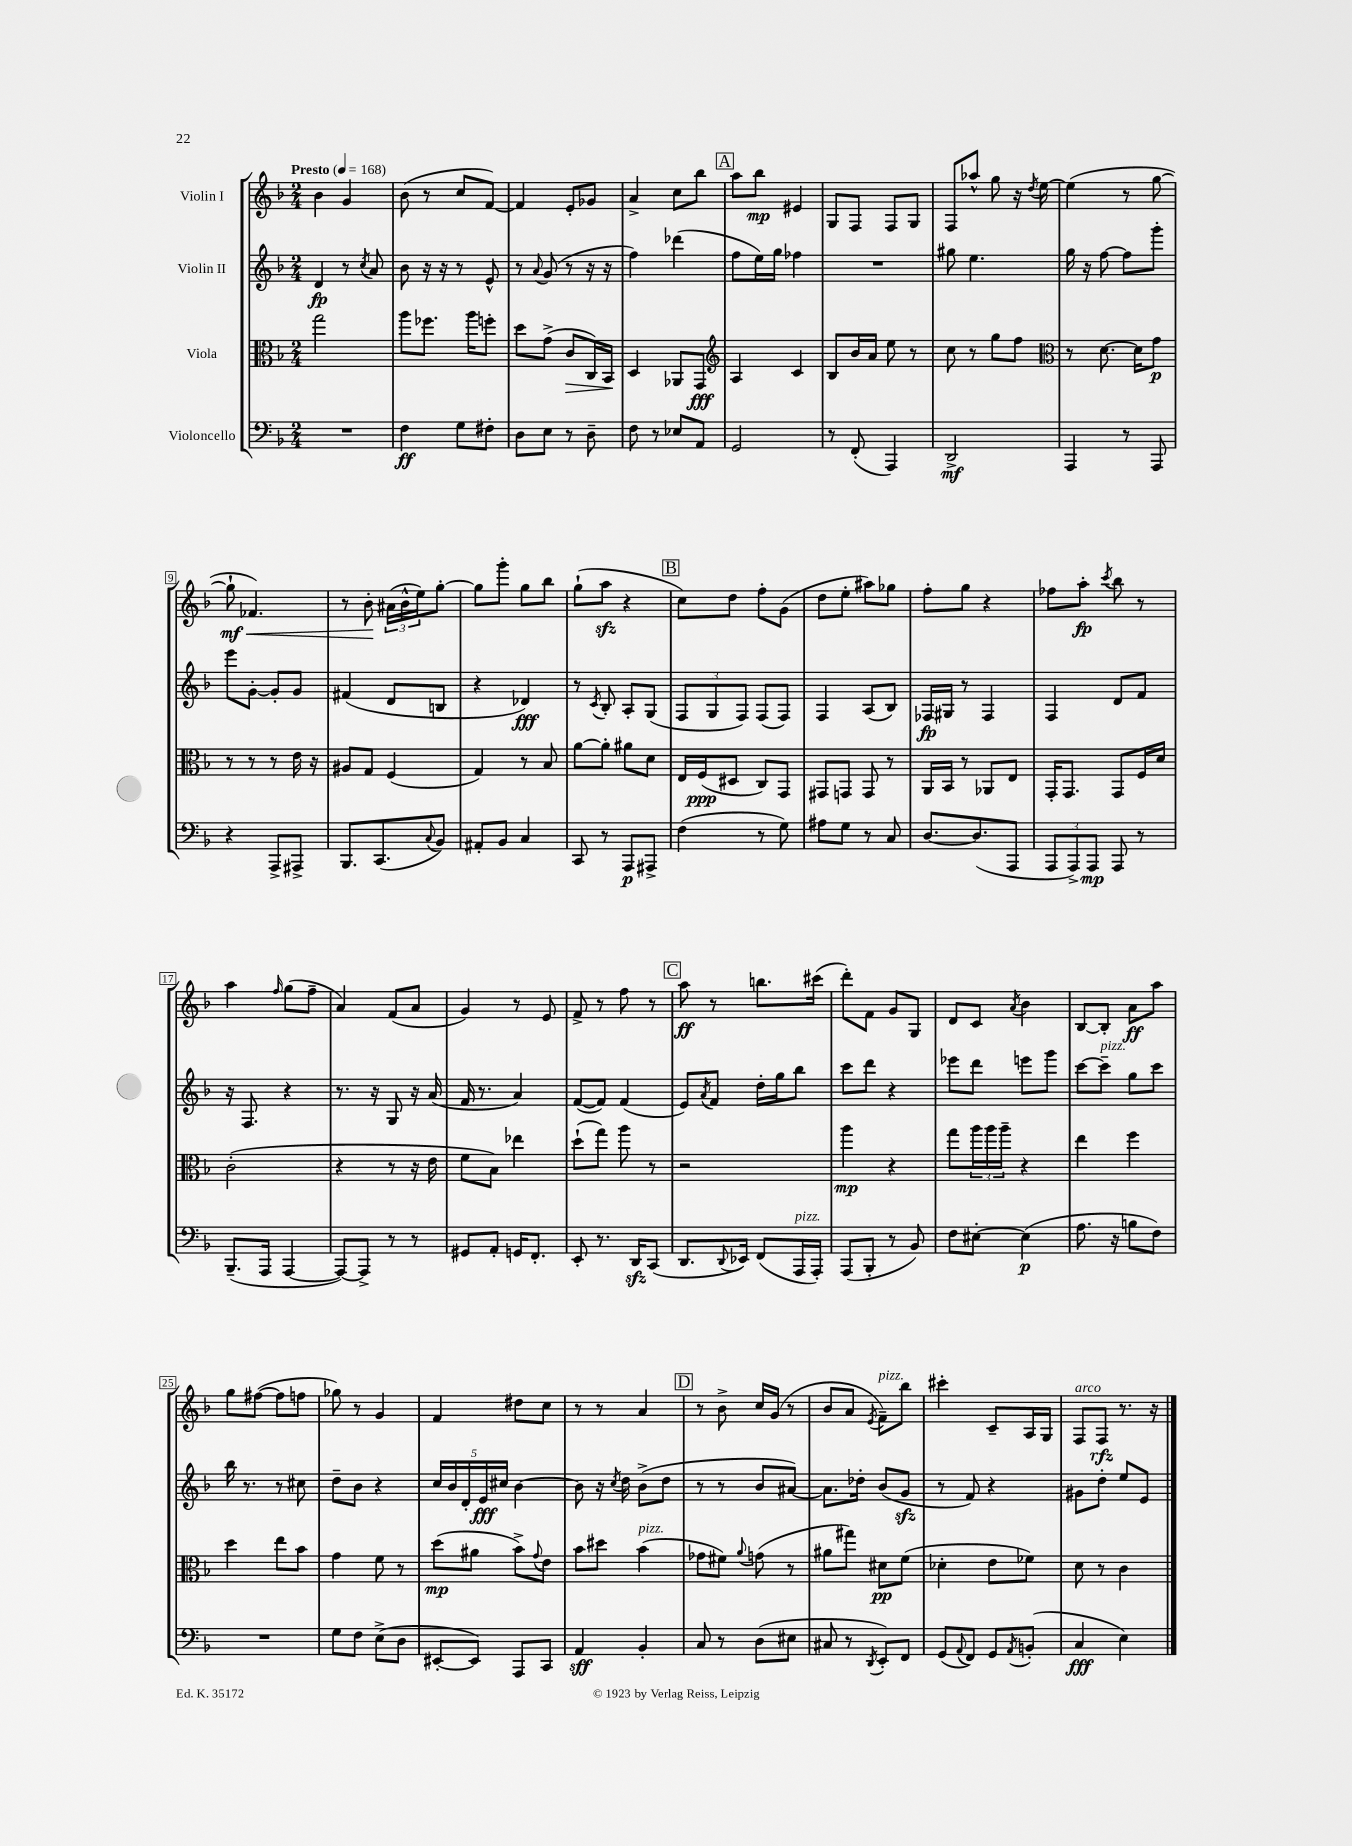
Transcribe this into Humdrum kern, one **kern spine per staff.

**kern	**dynam	**kern	**dynam	**kern	**dynam	**kern	**dynam
*part4	*part4	*part3	*part3	*part2	*part2	*part1	*part1
*staff4	*staff4	*staff3	*staff3	*staff2	*staff2	*staff1	*staff1
*I"Violoncello	*	*I"Viola	*	*I"Violin II	*	*I"Violin I	*
*clefF4	*	*clefC3	*	*clefG2	*	*clefG2	*
*k[b-]	*	*k[b-]	*	*k[b-]	*	*k[b-]	*
*M2/4	*	*M2/4	*	*M2/4	*	*M2/4	*
*MM168	*	*MM168	*	*MM168	*	*MM168	*
=1	=1	=1	=1	=1	=1	=1	=1
!	!	!	!	!	!	!LO:TX:a:B:t=Presto	!
2r	.	2gg\	.	4d/	fp	4b-\	.
.	.	.	.	8r	.	4g/	.
.	.	.	.	8qcc/	.	.	.
.	.	.	.	8a/	.	.	.
=2	=2	=2	=2	=2	=2	=2	=2
4F\	ff	8aa\L	.	8b-\	.	(8b-\	.
.	.	8.ff-X\J	.	16r	.	8r	.
.	.	.	.	16r	.	.	.
8G\L	.	.	.	8r	.	8cc/L	.
.	.	16aa\KL	.	.	.	.	.
8F#X'\J	.	8ffn'\J	.	8e^^/	.	[8f/J)	.
=3	=3	=3	=3	=3	=3	=3	=3
8D\L	.	8dd\L	.	8r	.	4f/]	.
.	.	.	.	8qqa/	.	.	.
8E\J	.	(8g^\J	.	(8g/	.	.	.
!	!	!	!LO:HP:b	!	!	!	!
8r	.	8c/L	>	8r	.	8e'/L	.
8D~\	.	16C/L)	.	16r	.	8g-X/J	.
.	.	16BB-/JJ	.	16r	.	.	.
.	.	.	]	.	.	.	.
=4	=4	=4	=4	=4	=4	=4	=4
8F\	.	4D/	.	4ff\)	.	4a^/	.
8r	.	.	.	.	.	.	.
8E-X/L	.	8AA-X/L	.	(4ddd-X\	.	8cc\L	.
8AA/J	.	8GG/J	fff	.	.	8bb-\J	.
!!LO:REH:place=s1:t=A
=5	=5	=5	=5	=5	=5	=5	=5
*	*	*clefG2	*	*	*	*	*
2GG/	.	4A/	.	8ff\L	.	8aa\L	.
.	.	.	.	16ee\L)	.	8bb-\J	mp
.	.	.	.	16gg\JJ	.	.	.
.	.	4c/	.	4ff-X\	.	4e#X/	.
=6	=6	=6	=6	=6	=6	=6	=6
8r	.	8B-/L	.	2r	.	8G/L	.
(8FF'/	.	16b-/L	.	.	.	8F/J	.
.	.	16a/JJ	.	.	.	.	.
4AAA/)	.	8ee\	.	.	.	8F/L	.
.	.	8r	.	.	.	8G/J	.
=7	=7	=7	=7	=7	=7	=7	=7
2DD^/	mf	8cc\	.	8gg#X\	.	8F/L	.
.	.	8r	.	4.ee\	.	8aa-X^^/J	.
.	.	8gg\L	.	.	.	8gg\	.
.	.	8ff\J	.	.	.	16r	.
.	.	.	.	.	.	8qdd/	.
.	.	.	.	.	.	[16ee\	.
=8	=8	=8	=8	=8	=8	=8	=8
*	*	*clefC3	*	*	*	*	*
4AAA/	.	8r	.	16gg\	.	(4ee\]	.
.	.	.	.	16r	.	.	.
.	.	[8.d\	.	[8ff\	.	.	.
8r	.	.	.	8ff\L]	.	8r	.
.	.	16d\KL]	.	.	.	.	.
8AAA/	.	8g\J	p	8ggg'\J	.	[8gg\	.
!!LO:LB:g=z
=9	=9	=9	=9	=9	=9	=9	=9
!	!	!	!	!	!	!	!LO:HP:b
4r	.	8r	.	8eee\L	.	8gg`\]	< mf
.	.	8r	.	[8g'\J	.	4.f-X/)	.
8AAA^/L	.	8r	.	8g'/L]	.	.	.
8AAA#X^/J	.	16e\	.	8g/J	.	.	.
.	.	16r	.	.	.	.	.
=10	=10	=10	=10	=10	=10	=10	=10
8.BBB-/L	.	8A#X/L	.	(4f#X/	.	8r	.
.	.	8G/J	.	.	.	8b-'\	.
(8.CC/	.	.	.	.	.	.	.
.	.	(4F/	.	8d/L	.	(24a#X\LL	[
.	.	.	.	.	.	24b-^^\	.
.	.	.	.	.	.	24ee\J)	.
8qqC/	.	.	.	.	.	.	.
8BB-/J)	.	.	.	8Bn/J	.	[8gg'\J	.
=11	=11	=11	=11	=11	=11	=11	=11
8AA#X'/L	.	4G/)	.	4r	.	8gg\L]	.
8BB-/J	.	.	.	.	.	8ggg'\J	.
4C/	.	8r	.	4d-X/)	fff	8gg\L	.
.	.	8B-/	.	.	.	8bb-\J	.
=12	=12	=12	=12	=12	=12	=12	=12
8CC/	.	[8a\L	.	8r	.	(8gg`\L	.
.	.	.	.	8qc/	.	.	.
8r	.	8a'\J]	.	8B-'/	.	8aazz\J	.
8AAA/L	p	8a#X\L	.	8A'/L	.	4r	.
8AAA#X^/J	.	8d\J	.	(8G/J	.	.	.
!!LO:REH:place=s1:t=B
=13	=13	=13	=13	=13	=13	=13	=13
(4F\	.	16E/LL	.	12F/L	.	8cc\L)	.
.	.	(16F/J	ppp	.	.	.	.
.	.	.	.	12G/	.	.	.
.	.	8D#X/J	.	.	.	8dd\J	.
.	.	.	.	12F/J)	.	.	.
8r	.	8C/L)	.	(8F/L	.	8ff'\L	.
8G\)	.	8GG/J	.	8F/J)	.	(8g\J	.
=14	=14	=14	=14	=14	=14	=14	=14
8A#X\L	.	8GG#X/L	.	4F/	.	8dd\L	.
8G\J	.	8GGn/J	.	.	.	8ee'\J	.
8r	.	8GG/	.	(8A/L	.	8aa#X\L)	.
8C/	.	8r	.	8B-/J)	.	8gg-X\J	.
=15	=15	=15	=15	=15	=15	=15	=15
[8.D/L	.	16AA/LL	.	16F-X/LL	fp	8ff'\L	.
.	.	16BB-/JJ	.	16G#X/JJ	.	.	.
.	.	8r	.	8r	.	8gg\J	.
(8.D/]	.	.	.	.	.	.	.
.	.	8AA-X/L	.	4F-/	.	4r	.
8AAA/J	.	8E/J	.	.	.	.	.
=16	=16	=16	=16	=16	=16	=16	=16
12AAA/L	.	16GG'/KL	.	4F/	.	8ff-X\L	.
.	.	8.GG/J	.	.	.	.	.
12AAA^/)	.	.	.	.	.	.	.
.	.	.	.	.	.	8aa'\J	fp
12AAA/J	mp	.	.	.	.	.	.
.	.	.	.	.	.	8qccc/	.
8AAA/	.	8GG/L	.	8d/L	.	8bb-\	.
8r	.	16F/L	.	8f/J	.	8r	.
.	.	16d/JJ	.	.	.	.	.
!!LO:LB:g=z
=17	=17	=17	=17	=17	=17	=17	=17
(8.BBB-~/L	.	(2c'\	.	16r	.	4aa\	.
.	.	.	.	8.F/	.	.	.
16AAA/Jk	.	.	.	.	.	.	.
.	.	.	.	.	.	16qqff/	.
[4AAA/	.	.	.	4r	.	(8gg\L	.
.	.	.	.	.	.	8ff~\J	.
=18	=18	=18	=18	=18	=18	=18	=18
8AAA/L_)	.	4r	.	8.r	.	4a/)	.
8AAA^/J]	.	.	.	.	.	.	.
.	.	.	.	16r	.	.	.
8r	.	8r	.	8G/	.	(8f/L	.
8r	.	16r	.	16r	.	8a/J	.
.	.	16e\	.	(16a/	.	.	.
=19	=19	=19	=19	=19	=19	=19	=19
8GG#X/L	.	8f\L	.	16f/	.	4g/)	.
.	.	.	.	8.r	.	.	.
8AA'/J	.	8B-\J)	.	.	.	.	.
16GGn/KL	.	4ee-X\	.	4a/)	.	8r	.
8.FF'/J	.	.	.	.	.	.	.
.	.	.	.	.	.	8e/	.
=20	=20	=20	=20	=20	=20	=20	=20
8EE'/	.	(8dd`\L	.	([8f/L	.	8f^/	.
8.r	.	8gg\J)	.	8f/J])	.	8r	.
.	.	8aa\	.	(4f/	.	8ff\	.
16DDzz/KL	.	.	.	.	.	.	.
(8CC/J	.	8r	.	.	.	8r	.
!!LO:REH:place=s1:t=C
=21	=21	=21	=21	=21	=21	=21	=21
8.DD/L	.	2r	.	8e/L)	.	8aa\	ff
.	.	.	.	8qa/	.	.	.
.	.	.	.	8f/J	.	8r	.
8qqDD/	.	.	.	.	.	.	.
16EE-X/Jk)	.	.	.	.	.	.	.
(8FF/L	.	.	.	16dd'\LL	.	8.bbn\L	.
.	.	.	.	16gg\J	.	.	.
!LO:TX:a:i:t=pizz.	!	!	!	!	!	!	!
16AAA/L	.	.	.	8bb-\J	.	.	.
16AAA'/JJ)	.	.	.	.	.	(16ccc#X\Jk	.
=22	=22	=22	=22	=22	=22	=22	=22
(8AAA/L	.	4aa\	mp	8ccc\L	.	8ddd'\L)	.
8BBB-'/J	.	.	.	8ddd\J	.	8f\J	.
8r	.	4r	.	4r	.	8g/L	.
8BB-/)	.	.	.	.	.	8G/J	.
=23	=23	=23	=23	=23	=23	=23	=23
8F\L	.	8gg\L	.	8eee-X\L	.	8d/L	.
[8E#X'\J	.	24aa\L	.	8ddd\J	.	8c/J	.
.	.	24aa\	.	.	.	.	.
.	.	24aa~\JJ	.	.	.	.	.
.	.	.	.	.	.	8qa/	.
(4E#\]	p	4r	.	8eeen\L	.	4b-\	.
.	.	.	.	8ggg\J	.	.	.
=24	=24	=24	=24	=24	=24	=24	=24
8.A\	.	4ee\	.	[8ccc\L	.	[8B-/L	.
!	!	!	!	!LO:TX:a:i:t=pizz.	!	!	!
.	.	.	.	8ccc~\J]	.	8B-'/J]	.
16r	.	.	.	.	.	.	.
8Bn\L	.	4ff\	.	8gg\L	.	8a\L	ff
8F\J)	.	.	.	8ccc\J	.	8aa\J	.
!!LO:LB:g=z
=25	=25	=25	=25	=25	=25	=25	=25
2r	.	4dd\	.	16bb-\	.	8gg\L	.
.	.	.	.	8.r	.	.	.
.	.	.	.	.	.	([8ff#X\J	.
.	.	8ee\L	.	8r	.	8ff#\L]	.
.	.	8b-\J	.	8cc#X\	.	8ffn\J	.
=26	=26	=26	=26	=26	=26	=26	=26
8G\L	.	4g\	.	8dd~\L	.	8gg-X\)	.
8F\J	.	.	.	8b-\J	.	8r	.
(8E^\L	.	8f\	.	4r	.	4g/	.
8D\J	.	8r	.	.	.	.	.
=27	=27	=27	=27	=27	=27	=27	=27
[8EE#X'/L	.	(8dd\L	mp	20cc/LL	.	4f/	.
.	.	.	.	20b-/	.	.	.
.	.	.	.	20d'/	.	.	.
8EE#/J])	.	8a#X\J	.	.	.	.	.
.	.	.	.	20e/	fff	.	.
.	.	.	.	20cc#X/JJ	.	.	.
8AAA/L	.	8b-^\L)	.	[4b-\	.	8dd#X\L	.
.	.	8qqg/	.	.	.	.	.
8CC/J	.	8e\J	.	.	.	8cc\J	.
=28	=28	=28	=28	=28	=28	=28	=28
4AA/	sff	8b-\L	.	8b-\]	.	8r	.
.	.	8dd#X\J	.	16r	.	8r	.
.	.	.	.	8qcc/	.	.	.
.	.	.	.	16dd\	.	.	.
!	!	!LO:TX:a:i:t=pizz.	!	!	!	!	!
4BB-'/	.	(4b-\	.	(8b-^\L	.	4a/	.
.	.	.	.	8dd\J	.	.	.
!!LO:REH:place=s1:t=D
=29	=29	=29	=29	=29	=29	=29	=29
8C/	.	8g-X\L	.	8r	.	8r	.
8r	.	8f#X\J)	.	8r	.	8b-^\	.
.	.	8qqa/	.	.	.	.	.
(8D\L	.	(8gn\	.	8b-/L	.	16cc/LL	.
.	.	.	.	.	.	(16g/JJ	.
8E#X\J	.	8r	.	[8a#X/J)	.	8r	.
=30	=30	=30	=30	=30	=30	=30	=30
8C#X/	.	8a#X\L	.	8.a#\L]	.	8b-/L	.
8r	.	8gg#X\J)	.	.	.	8a/J	.
.	.	.	.	16dd-X'\Jk	.	.	.
8qDD/	.	.	.	.	.	8qe/	.
!	!	!	!	!	!	!LO:TX:a:i:t=pizz.	!
8EE'/L)	.	8d#X\L	pp	(8b-/L	.	8f~\L)	.
8FF/J	.	(8f\J	.	8gzz/J	.	8bb-\J	.
=31	=31	=31	=31	=31	=31	=31	=31
(8GG/L	.	4d-X'\	.	8r	.	4ccc#X'\	.
8qqAA/	.	.	.	.	.	.	.
8FF/J)	.	.	.	8f/)	.	.	.
8GG/L	.	8e\L	.	4r	.	8c~/L	.
8qAA/	.	.	.	.	.	.	.
(8BBn'/J	.	8f-X\J)	.	.	.	16A/L	.
.	.	.	.	.	.	16G/JJ	.
=32	=32	=32	=32	=32	=32	=32	=32
!	!	!	!	!	!	!LO:TX:a:i:t=arco	!
4C/	fff	8d\	.	8g#X\L	.	8F/L	.
.	.	8r	.	8dd'\J	.	8F/J	rfz
4E\)	.	4c\	.	8ee/L	.	8.r	.
.	.	.	.	8e/J	.	.	.
.	.	.	.	.	.	16r	.
==	==	==	==	==	==	==	==
*-	*-	*-	*-	*-	*-	*-	*-
